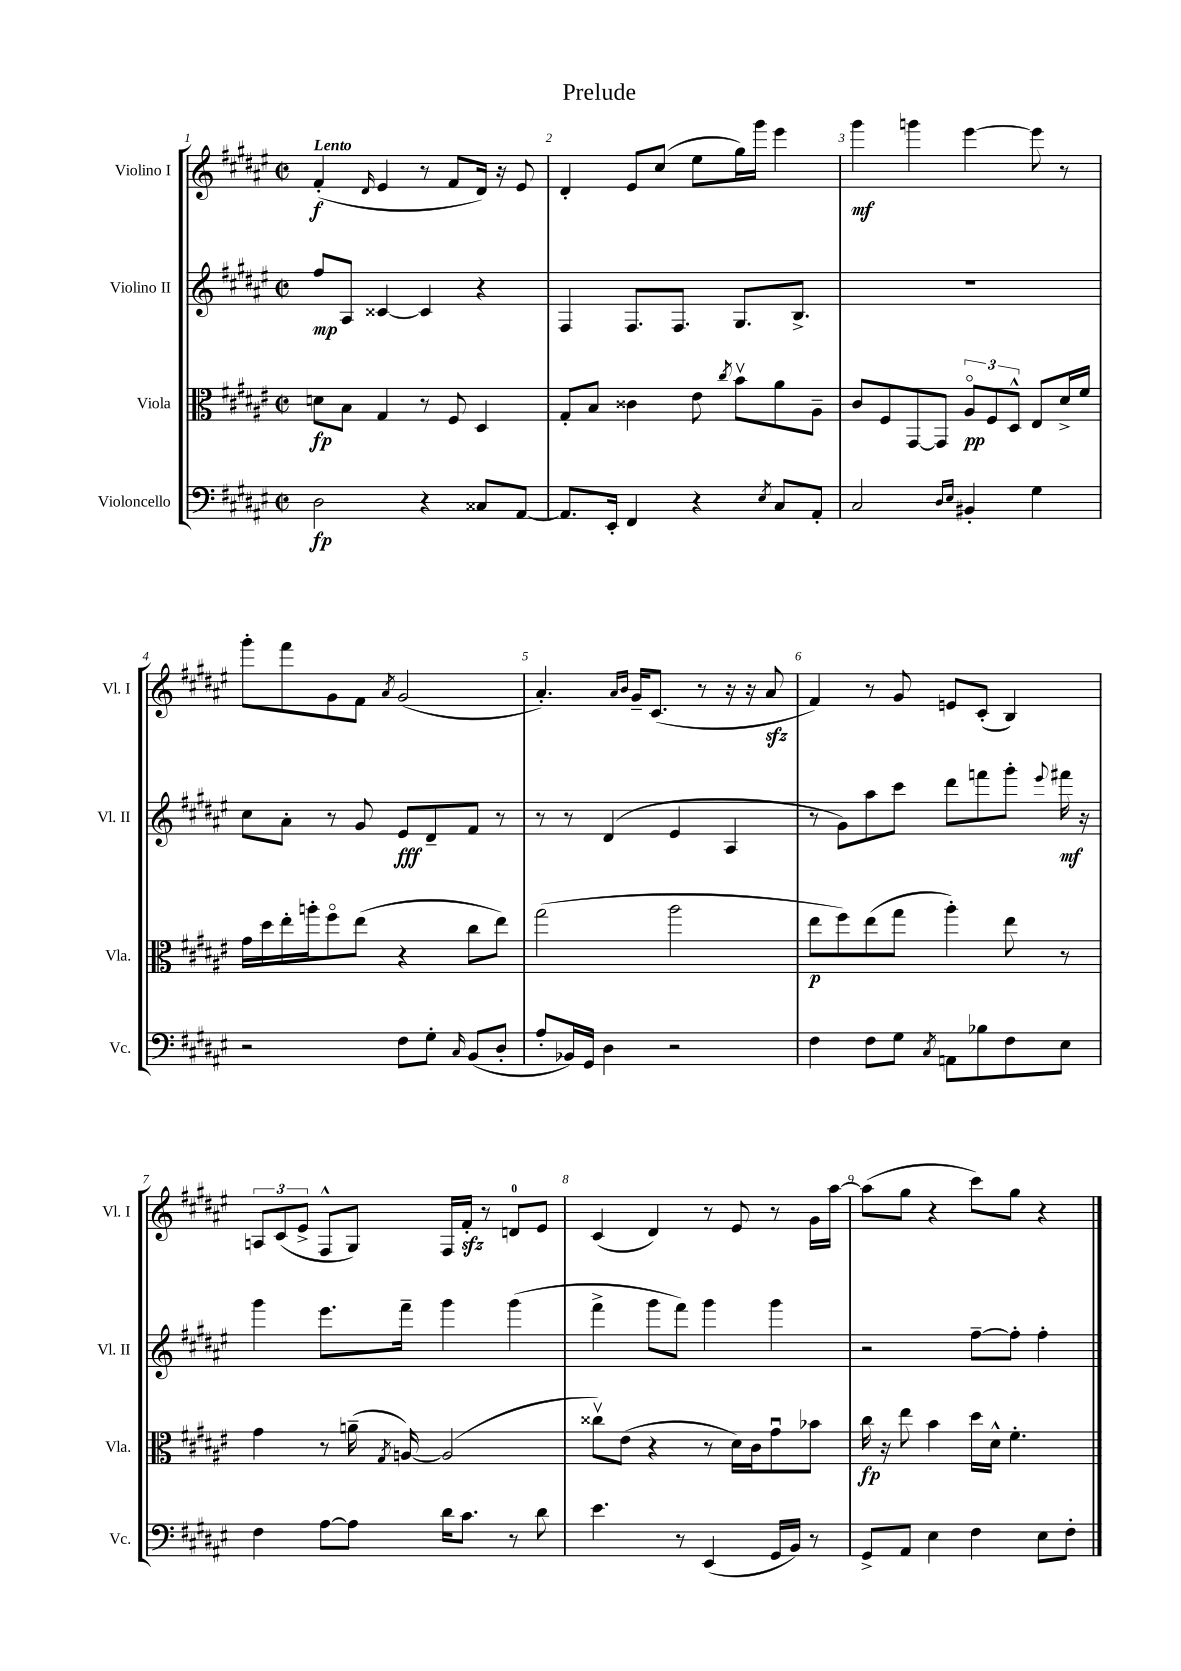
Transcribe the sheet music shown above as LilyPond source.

\header { title = "Prelude" }
<<
\new StaffGroup <<
\new Staff = "s0" \with { instrumentName = "Violino I" shortInstrumentName = "Vl. I" } {
    \clef treble \key fis \major \defaultTimeSignature \time 2/2 \tempo "Lento"
    \autoBeamOff fis'4-.\f( \grace { dis'16 } eis'4 r8 fis'8[ dis'16]) r16 eis'8 |
    dis'4-. eis'8[ cis''8]( eis''8[ gis''16) gis'''16] eis'''4 |
    gis'''4\mf g'''4 eis'''4~ eis'''8 r8 |
    gis'''8[-. fis'''8 gis'8 fis'8] \acciaccatura { ais'8 } gis'2( |
    ais'4.-.) \grace { ais'16[ b'16] } gis'16[-- cis'8.]( r8 r16 r16 ais'8\sfz |
    fis'4) r8 gis'8 e'8[ cis'8]-.( b4) |
    \tuplet 3/2 { a8[ cis'8( eis'8]-> } fis8[-^ gis8]) fis16[ fis'16]-.\sfz r8 d'8[-0 eis'8] |
    cis'4( dis'4) r8 eis'8 r8 gis'16[ ais''16]~ |
    ais''8[( gis''8] r4 cis'''8[) gis''8] r4 \bar "|." |
}
\new Staff = "s1" \with { instrumentName = "Violino II" shortInstrumentName = "Vl. II" } {
    \clef treble \key fis \major \defaultTimeSignature \time 2/2
    \autoBeamOff fis''8[\mp ais8] cisis'4~ cisis'4 r4 |
    fis4 fis8.[ fis8.] gis8.[ b8.]-> |
    R1 |
    cis''8[ ais'8]-. r8 gis'8 eis'8[\fff dis'8-- fis'8] r8 |
    r8 r8 dis'4( eis'4 ais4 |
    r8 gis'8[) ais''8 cis'''8] dis'''8[ f'''8 gis'''8]-. \appoggiatura { eis'''8 } fis'''16\mf r16 |
    gis'''4 eis'''8.[ fis'''16]-- gis'''4 gis'''4( |
    fis'''4-> gis'''8[ fis'''8]) gis'''4 gis'''4 |
    r2 fis''8[~-- fis''8]-. fis''4-. \bar "|." |
}
\new Staff = "s2" \with { instrumentName = "Viola" shortInstrumentName = "Vla." } {
    \clef alto \key fis \major \defaultTimeSignature \time 2/2
    \autoBeamOff d'8[\fp b8] gis4 r8 fis8 dis4 |
    gis8[-. b8] cisis'4 eis'8 \acciaccatura { cis''8 } b'8[\upbow ais'8 ais8]-- |
    cis'8[ fis8 gis,8~ gis,8] \tuplet 3/2 { ais8[\flageolet\pp fis8 dis8]-^ } eis8[ dis'16-> fis'16] |
    gis'16[ dis''16 eis''16-. a''16-. fis''8\flageolet eis''8]( r4 cis''8[ eis''8]) |
    gis''2( ais''2 |
    eis''8[\p fis''8) eis''8( gis''8] ais''4-.) eis''8 r8 |
    gis'4 r8 a'16--( \acciaccatura { gis8 } a16~) a2( |
    cisis''8[\upbow) eis'8]( r4 r8 dis'16[) cis'16 gis'8\downbow bes'8] |
    cis''16\fp r16 eis''8 b'4 dis''16[ dis'16]-^ fis'4.-. \bar "|." |
}
\new Staff = "s3" \with { instrumentName = "Violoncello" shortInstrumentName = "Vc." } {
    \clef bass \key fis \major \defaultTimeSignature \time 2/2
    \autoBeamOff dis2\fp r4 cisis8[ ais,8]~ |
    ais,8.[ eis,16]-. fis,4 r4 \acciaccatura { eis8 } cis8[ ais,8]-. |
    cis2 \grace { dis16[ eis16] } bis,4-. gis4 |
    r2 fis8[ gis8]-. \grace { cis16 } b,8[( dis8]-. |
    ais8[-. bes,16) gis,16] dis4 r2 |
    fis4 fis8[ gis8] \acciaccatura { cis8 } a,8[ bes8 fis8 eis8] |
    fis4 ais8[~ ais8] dis'16[ cis'8.] r8 dis'8 |
    eis'4. r8 eis,4( gis,16[ b,16]) r8 |
    gis,8[-> ais,8] eis4 fis4 eis8[ fis8]-. \bar "|." |
}
>>
>>
\layout { \context { \Score \override BarNumber.break-visibility = ##(#f #t #t) barNumberVisibility = #all-bar-numbers-visible } }
